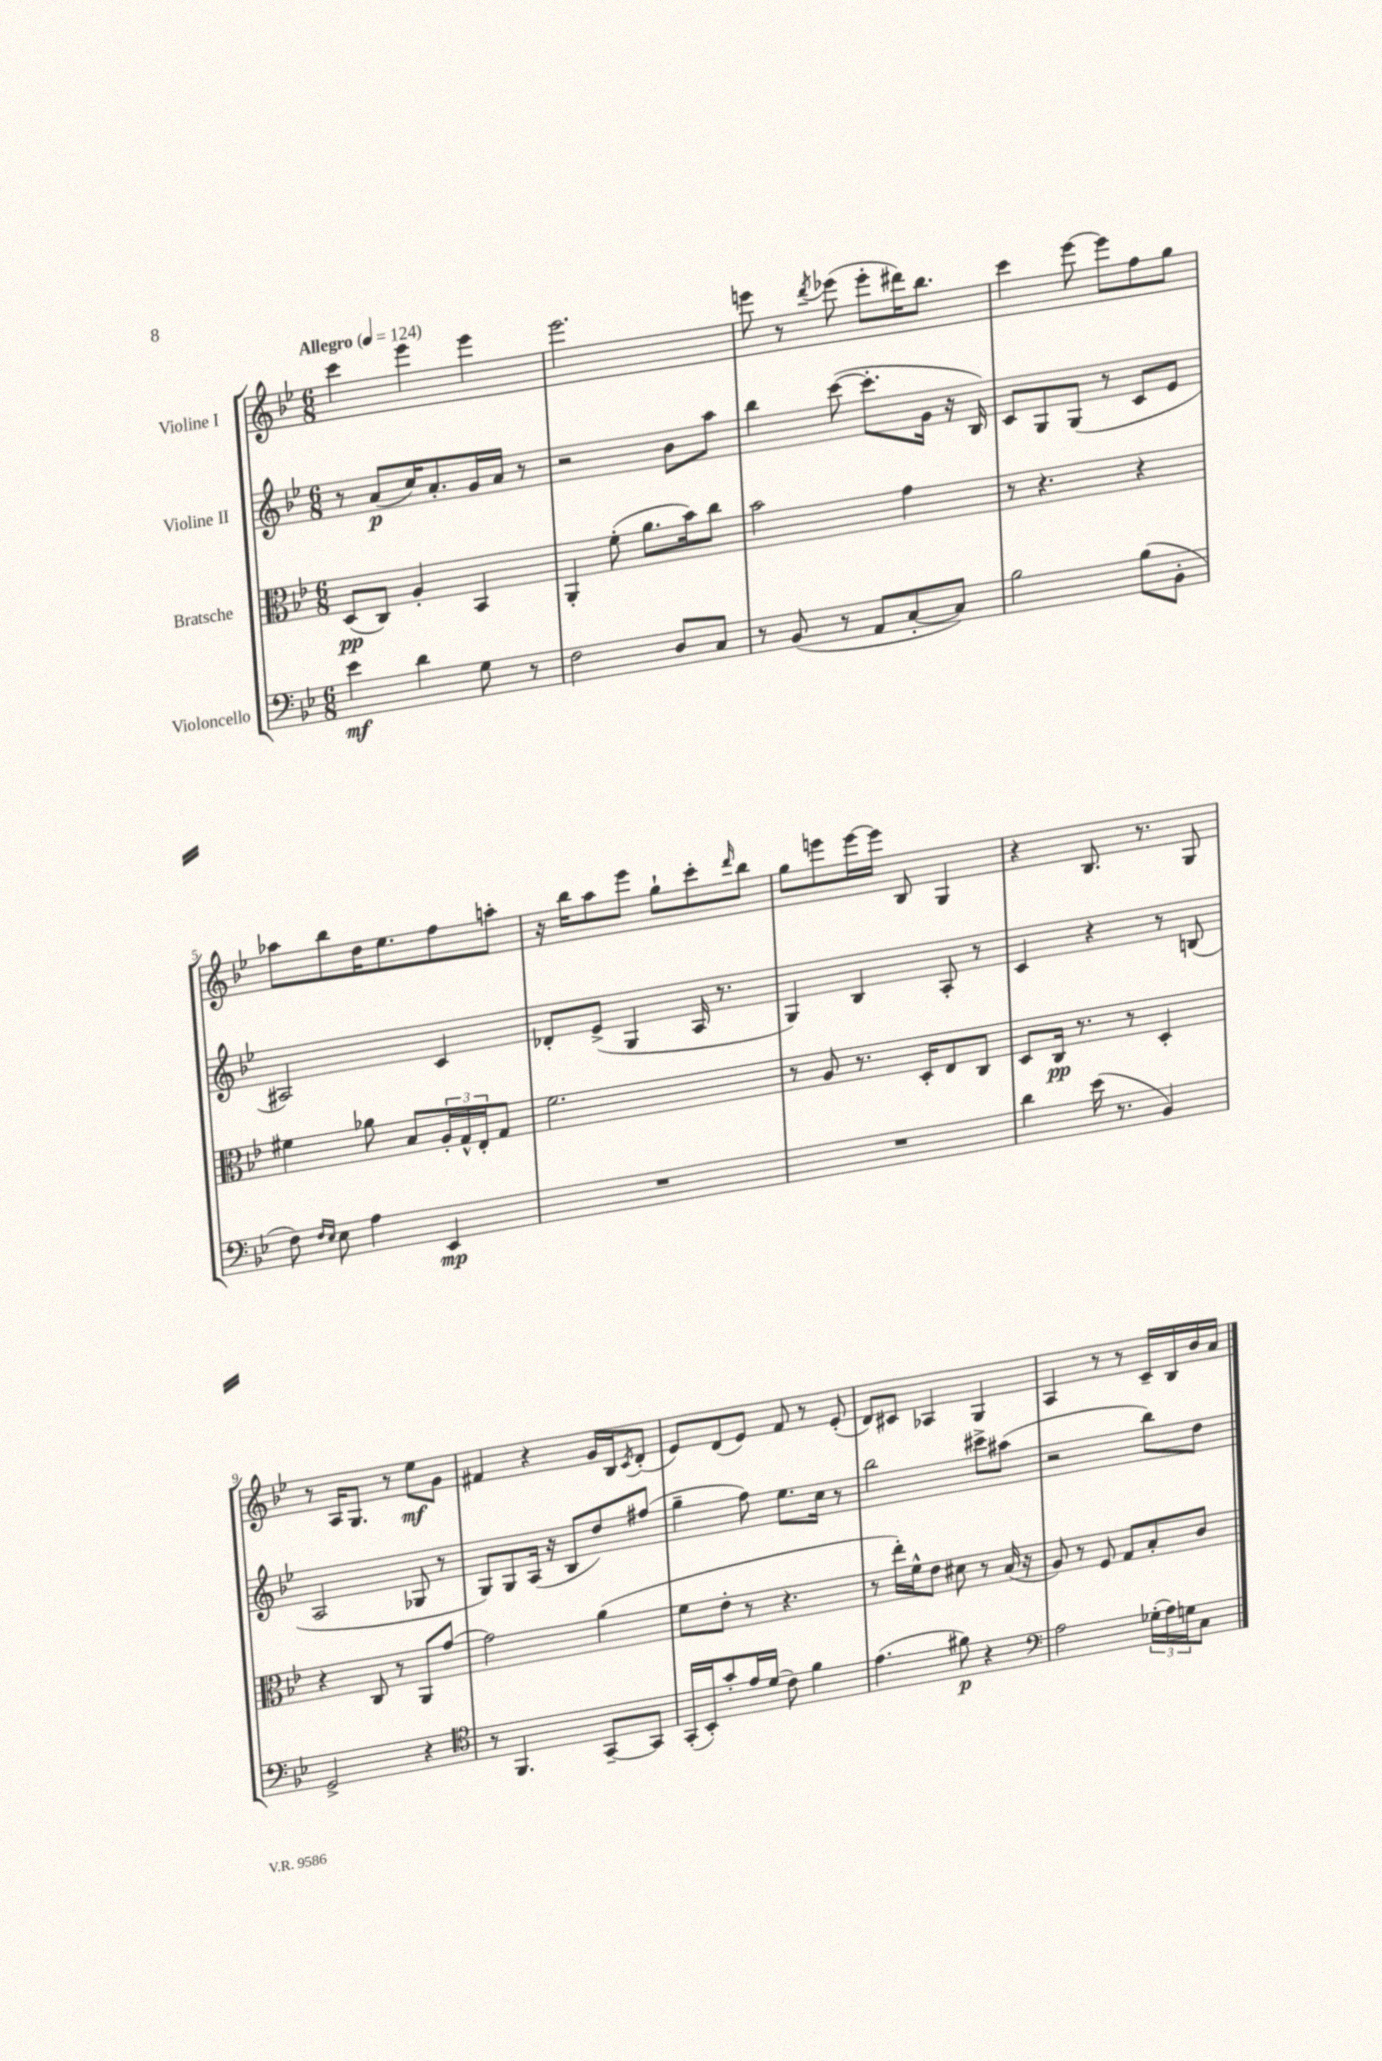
<<
\new StaffGroup <<
\new Staff = "s0" \with { instrumentName = "Violine I" } {
    \clef treble \key bes \major \numericTimeSignature \time 6/8 \tempo "Allegro" 4 = 124
    c'''4 ees'''4 ees'''4 |
    ees'''2. |
    e'''8 r8 \acciaccatura { d'''8 } ees'''8( ees'''8-. dis'''16) bes''8. |
    c'''4 ees'''8~ ees'''8 f''8 g''8 |
    aes''8 bes''8 d''16 ees''8. f''8 a''8-. |
    r16 bes''16 a''8 ees'''8 g''8-! c'''8-. \grace { d'''16 } bes''8 |
    g''8 e'''8 e'''16~ e'''16 bes8 g4 |
    r4 bes8. r8. g8 |
    r8 a16 g8. r8 ees''8\mf g'8 |
    fis'4 r4 g'16 bes16 \acciaccatura { c'8 } d'8-.( |
    ees'8) d'8( ees'8) f'8 r8 ees'8-.( |
    d'8) cis'8 aes4 g4 |
    a4 r8 r8 c'16-- bes16 bes'16 a'16 \bar "|." |
}
\new Staff = "s1" \with { instrumentName = "Violine II" } {
    \clef treble \key bes \major \numericTimeSignature \time 6/8
    r8 a'8\p( c''16) a'8.-. g'16 a'16 r8 |
    r2 bes'8 a''8 |
    bes''4 c'''8~( c'''8.-. g'16 r16 bes16) |
    c'8 g8 g8( r8 c'8 ees'8 |
    ais2) c'4 |
    des'8-. ees'8->( g4 a16 r8. |
    g4) bes4 a8-. r8 |
    c'4 r4 r8 b8( |
    a2 ges8 r8 |
    g8) g8 a16( r16 bes8 d''8) fis''8( |
    g''4-- f''8) ees''8. c''16 r8 |
    bes''2 cis'''8-> ais''8( |
    r2 bes''8) d''8 \bar "|." |
}
\new Staff = "s2" \with { instrumentName = "Bratsche" } {
    \clef alto \key bes \major \numericTimeSignature \time 6/8
    d8\pp( c8) a4-. bes,4 |
    a,4-. f'8-.( a'8. bes'16) c''8 |
    bes'2 g'4 |
    r8 r4. r4 |
    fis'4 aes'8 bes8 \tuplet 3/2 { a16-. g16-^ ees16-. } g8 |
    f'2. |
    r8 a8 r8. d16-. ees8 c8 |
    d8 c16\pp r8. r8 d4-. |
    r4 c8 r8 a,8 g'8~ |
    g'2 a'4( |
    f'8 ees'8-. r8 r4. |
    r8 ees''16-.) f'16-^ ees'8 dis'8 r8 bes16( r16 |
    a8) r8 f8 g8 bes8-. c'8 \bar "|." |
}
\new Staff = "s3" \with { instrumentName = "Violoncello" } {
    \clef bass \key bes \major \numericTimeSignature \time 6/8
    ees'4\mf d'4 g8 r8 |
    f2 d8 c8 |
    r8 bes,8( r8 a,8 c8~-. c8) |
    bes2 bes8( bes,8-. |
    f8) \grace { f16 ees16 } ees8 a4 ees,4\mp |
    R2. |
    R2. |
    d'4 ees'16( r8. bes,4) |
    g,2-> r4 |
    \clef tenor r8 f,4. g,8~-- g,8 |
    g,16-.( bes,16-.) g'8-. ees'16 d'16( c'8) f'4 |
    ees'4.( fis'8\p) r4 |
    \clef bass a2 \tuplet 3/2 { ges16-.( a16) g16 } c8 \bar "|." |
}
>>
>>
